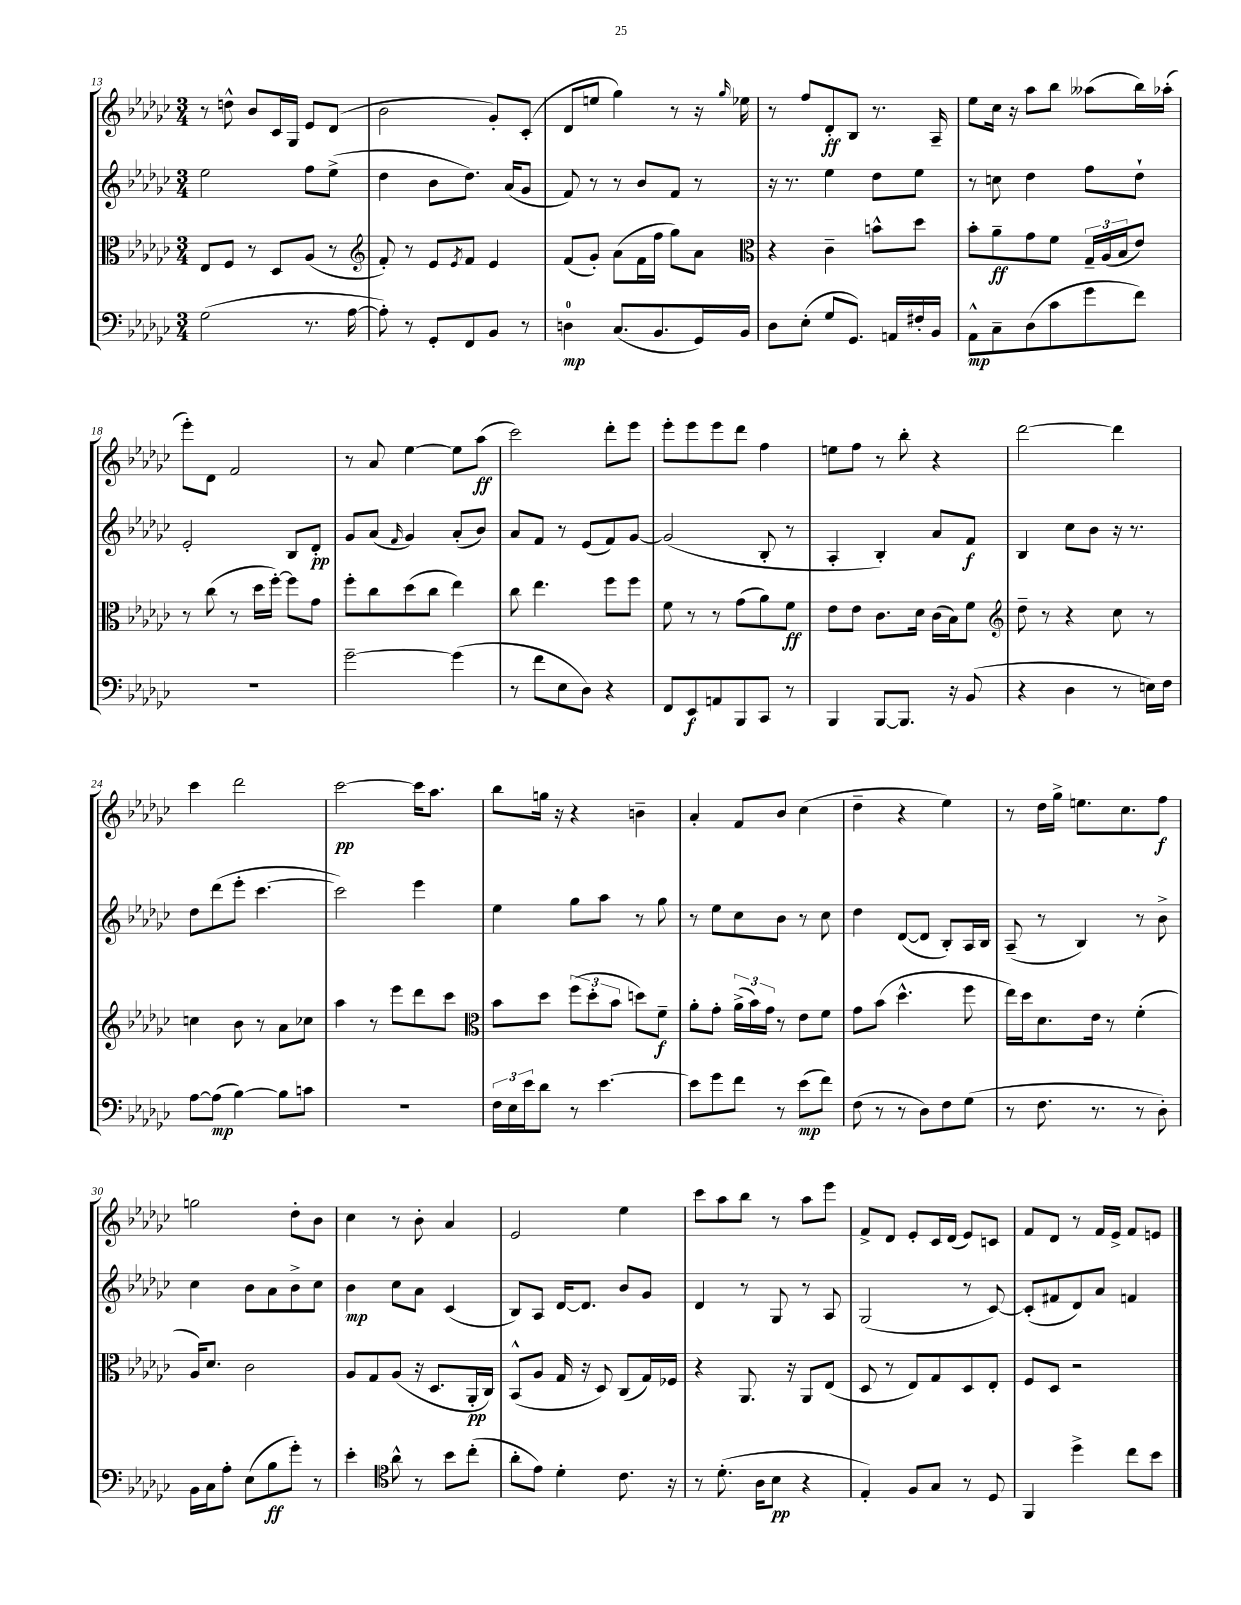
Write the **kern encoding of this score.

**kern	**kern	**kern	**kern
*staff4	*staff3	*staff2	*staff1
*clefF4	*clefC3	*clefG2	*clefG2
*k[b-e-a-d-g-c-]	*k[b-e-a-d-g-c-]	*k[b-e-a-d-g-c-]	*k[b-e-a-d-g-c-]
*M3/4	*M3/4	*M3/4	*M3/4
(2G-	8E-	2ee-	8r
.	8F	.	8dd^^
.	8r	.	8b-
.	8D-	.	16c-
.	.	.	16G-
8.r	(8A-	8ff	8e-
.	8r	(8ee-^	(8d-
[16A-	.	.	.
=	=	=	=
*	*clefG2	*	*
8A-'])	8f')	4dd-	2b-
8r	8r	.	.
8GG-'	8e-	8b-	.
.	8qe-	.	.
8FF	8f	8.dd-)	.
8BB-	4e-	.	8g-')
.	.	(16a-	.
8r	.	8g-	(8c-'
=	=	=	=
4D	(8f	8f)	8d-
.	8g-')	8r	8ee
(8.C-	(8a-	8r	4gg-)
.	16f	8b-	.
8.BB-	16ff	.	.
.	8gg-)	8f	8r
16GG-)	8a-	8r	16r
.	.	.	16qqgg-
16BB-	.	.	16ee-
=	=	=	=
*	*clefC3	*	*
8D-	4r	16r	8r
.	.	8.r	.
(8E-'	.	.	8ff
8G-	4c-~	4ee-	8d-'
8.GG-)	.	.	8B-
.	8b^^	8dd-	8.r
16AA	.	.	.
16F#'	8dd-	8ee-	.
16BB-	.	.	16A-~
=	=	=	=
8AA-^^	8b-'	8r	8ee-
8C-~	8a-~	8cc	16cc-
.	.	.	16r
(8D-	8g-	4dd-	8aa-
8c-	8f	.	8bb-
8g-	24G-~	8ff	(8aa--
.	(24A-	.	.
.	24B-	.	.
8f)	8e-)	8dd-`	16bb-)
.	.	.	(16aa-'
=	=	=	=
2.r	8r	2e-'	8eee-')
.	(8cc-	.	8d-
.	8r	.	2f
.	16dd-	.	.
.	[16ff')	.	.
.	8ff]	8B-	.
.	8g-	8d-'	.
=	=	=	=
[2g-~	8ff'	8g-	8r
.	8cc-	(8a-	8a-
.	.	16qqf	.
.	(8dd-	4g-)	[4ee-
.	8cc-	.	.
(4g-]	4ee-)	(8a-'	8ee-]
.	.	8b-)	(8aa-
=	=	=	=
8r	8cc-	8a-	2ccc-)
8f	4.ee-	8f	.
8E-	.	8r	.
8D-)	.	(8e-	.
4r	8ff	8f)	8ddd-'
.	8ff	[8g-	8eee-
=	=	=	=
8FF	8f	(2g-]	8eee-'
8EE-	8r	.	8eee-
8AA	8r	.	8eee-
8BBB-	(8g-	.	8ddd-
8CC-	8a-)	8B-'	4ff
8r	8f	8r	.
=	=	=	=
4BBB-	8e-	4A-'	8ee
.	8e-	.	8ff
[8BBB-	8.c-	4B-')	8r
8.BBB-]	.	.	8bb-'
.	16d-	.	.
.	(16c-	8a-	4r
16r	16B-)	.	.
(8BB-	8f	8f	.
=	=	=	=
*	*clefG2	*	*
4r	8dd-~	4B-	[2ddd-
.	8r	.	.
4D-	4r	8cc-	.
.	.	8b-	.
8r	8cc-	16r	4ddd-]
.	.	8.r	.
16E)	8r	.	.
16F	.	.	.
=	=	=	=
[8A-	4cc	8dd-	4ccc-
(8A-]	.	(8ddd-	.
[4B-)	8b-	8eee-'	2ddd-
.	8r	[4.ccc-	.
8B-]	8a-	.	.
8c	8cc-	.	.
=	=	=	=
2.r	4aa-	2ccc-])	[2ccc-
.	8r	.	.
.	8eee-	.	.
.	8ddd-	4eee-	16ccc-]
.	.	.	8.aa-
.	8ccc-	.	.
=	=	=	=
*	*clefC3	*	*
24F	8b-	4ee-	8bb-
24E-	.	.	.
24e-	.	.	.
8d-	8dd-	.	16gg
.	.	.	16r
8r	(12ff	8gg-	4r
.	12dd-'	.	.
[4.e-	.	8aa-	.
.	12b-	.	.
.	8dd)	8r	4b~
.	8f~	8gg-	.
=	=	=	=
8e-]	8a-'	8r	4a-'
8g-	8g-'	8ee-	.
8f	(24a-^	8cc-	8f
.	24b-)	.	.
.	24g-	.	.
8r	8r	8b-	8b-
(8e-	8e-	8r	(4cc-
8f)	8f	8cc-	.
=	=	=	=
(8F	8g-	4dd-	4dd-~
8r	(8b-	.	.
8r	4.dd-^^	([8d-	4r
8D-)	.	8d-]	.
8F	.	8B-')	4ee-)
(8G-	8ff	16A-	.
.	.	16B-	.
=	=	=	=
8r	16ee-)	(8A-~	8r
.	16dd-	.	.
8.F	8.d-	8r	16dd-
.	.	.	16gg-^
.	.	4B-)	8.ee
8.r	16e-	.	.
.	8r	.	.
.	.	.	8.cc-
8r	(4f'	8r	.
8D-')	.	8b-^	8ff
=	=	=	=
16BB-	16A-)	4cc-	2gg
16C-	8.d-	.	.
8A-'	.	.	.
(8E-	2c-	8b-	.
8B-	.	8a-	.
8g-')	.	8b-^	8dd-'
8r	.	8cc-	8b-
=	=	=	=
4e-'	8A-	4b-	4cc-
.	8G-	.	.
*clefC4	*	*	*
8a-^^	(8A-	8cc-	8r
8r	16r	8a-	8b-'
.	8.D-	.	.
8b-	.	(4c-	4a-
(8cc-'	16AA-'	.	.
.	16C-)	.	.
=	=	=	=
8a-'	(8BB-^^	8B-)	2e-
8e-)	8A-	8A-	.
4d-'	16G-	[16d-	.
.	16r	8.d-]	.
.	8D-)	.	.
8.c-	(8C-	8b-	4ee-
.	16G-)	8g-	.
16r	16F-	.	.
=	=	=	=
8r	4r	4d-	8ccc-
(8.d-'	.	.	8aa-
.	8.AA-	8r	8bb-
16A-	.	.	.
8B-	.	8G-	8r
.	16r	.	.
4r	8AA-	8r	8aa-
.	(8E-	8A-	8eee-
=	=	=	=
4E-')	8D-	(2G-	8f^
.	8r	.	8d-
8F	8E-)	.	8e-'
8G-	8G-	.	16c-
.	.	.	(16d-
8r	8D-	8r	8e-)
8D-	8E-'	[8c-)	8c
=	=	=	=
4FF	8F	(8c-']	8f
.	8D-	8f#	8d-
4dd-^	2r	8d-)	8r
.	.	8a-	16f
.	.	.	16e-^
8cc-	.	4f	8f
8b-	.	.	8e
==	==	==	==
*-	*-	*-	*-
